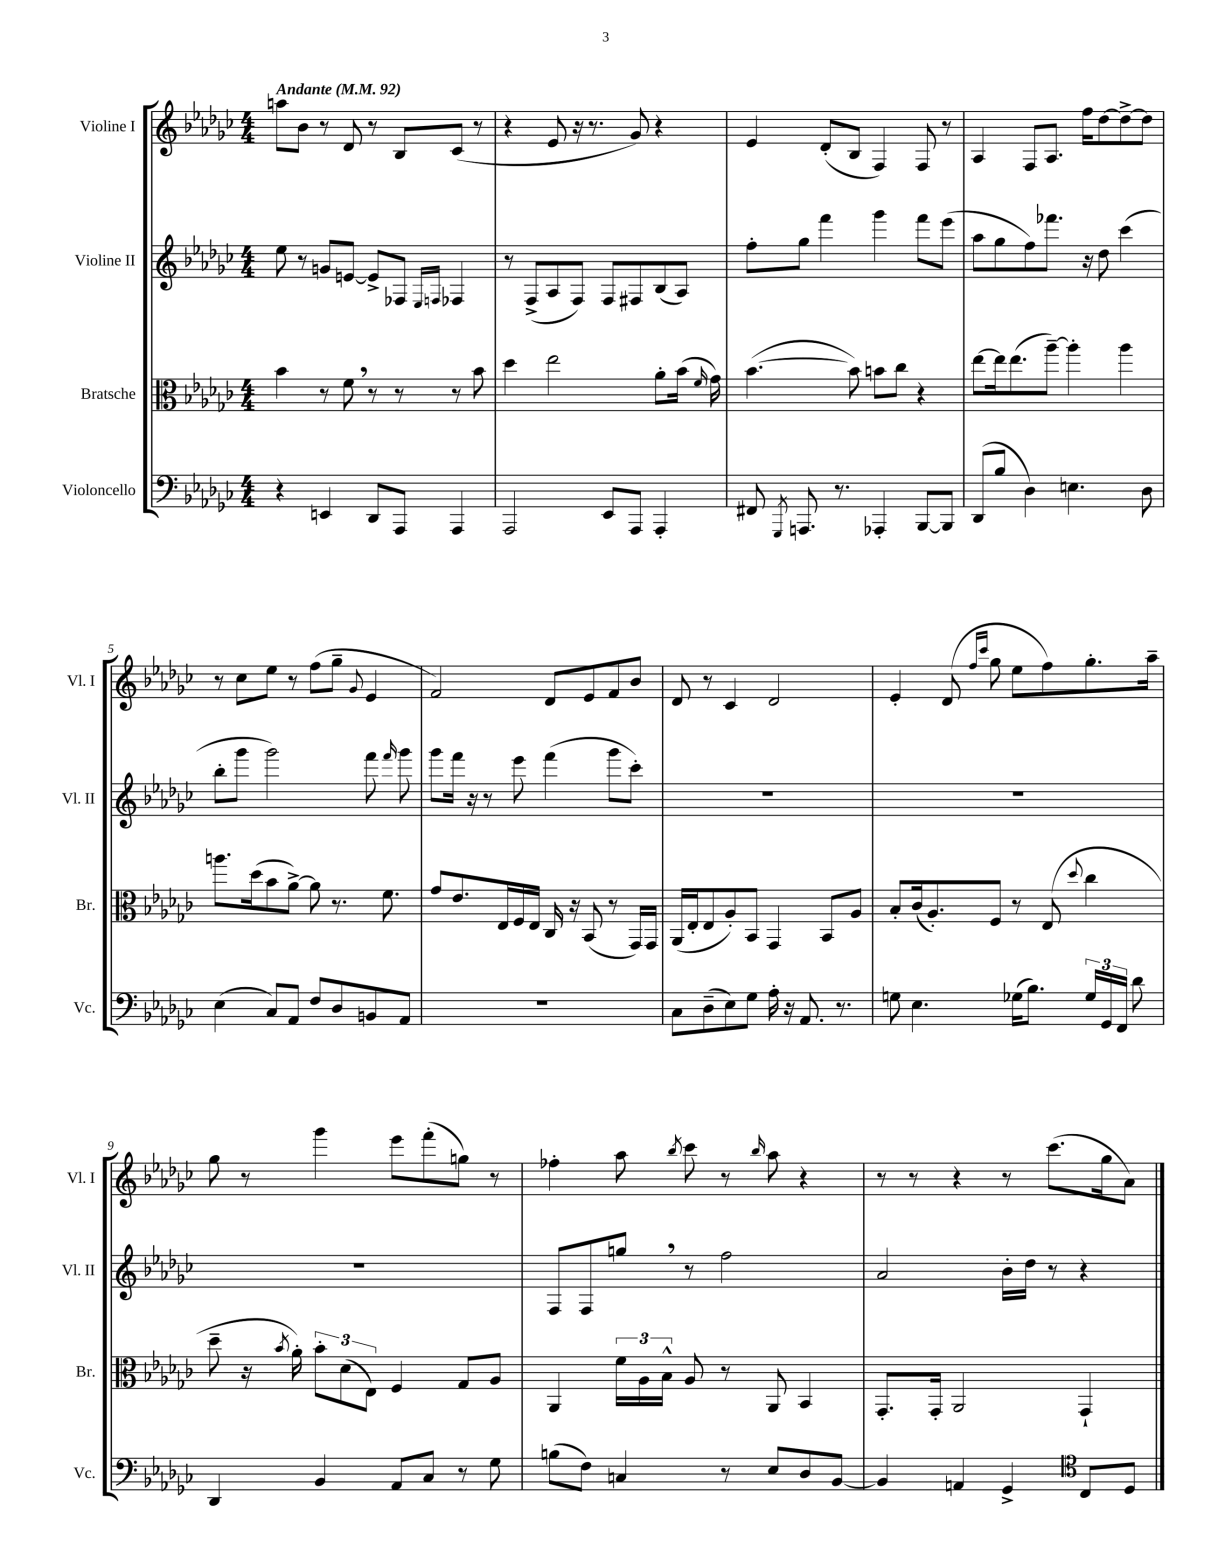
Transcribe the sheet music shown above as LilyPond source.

<<
\new StaffGroup <<
\new Staff = "s0" \with { instrumentName = "Violine I" shortInstrumentName = "Vl. I" } {
    \clef treble \key ges \major \numericTimeSignature \time 4/4 \tempo "Andante" 4 = 92
    \autoBeamOff a''8[ bes'8] r8 des'8 r8 bes8[ ces'8]( r8 |
    r4 ees'8 r16 r8. ges'8) r4 |
    ees'4 des'8[-.( bes8] f4) f8 r8 |
    aes4 f8[ aes8.] f''16[ des''8~ des''8~-> des''8] |
    r8 ces''8[ ees''8] r8 f''8[( ges''8]-- \appoggiatura { ges'8 } ees'4 |
    f'2) des'8[ ees'8 f'8 bes'8] |
    des'8 r8 ces'4 des'2 |
    ees'4-. des'8( \grace { f''16[ ces'''16] } ges''8 ees''8[ f''8) ges''8.-. aes''16]-- |
    ges''8 r8 ges'''4 ees'''8[ f'''8-.( g''8]) r8 |
    fes''4-. aes''8 \acciaccatura { bes''8 } ces'''8 r8 \grace { bes''16 } aes''8 r4 |
    r8 r8 r4 r8 ces'''8.[( ges''16 aes'8]) \bar "|." |
}
\new Staff = "s1" \with { instrumentName = "Violine II" shortInstrumentName = "Vl. II" } {
    \clef treble \key ges \major \numericTimeSignature \time 4/4
    \autoBeamOff ees''8 r8 g'8[ e'8]~ e'8[-> fes8] \grace { ees16[ f16] } fes4 |
    r8 f8[->( aes8 f8]) f8[ fis8 bes8( aes8]) |
    f''8[-. ges''8] f'''4 ges'''4 f'''8[ ees'''8]( |
    aes''8[ ges''8 f''8) fes'''8.] r16 des''8 ces'''4( |
    bes''8[-. ges'''8] ges'''2) f'''8 \grace { f'''16 } ges'''8 |
    ges'''8[ f'''16] r16 r8 ees'''8 f'''4( ges'''8[ ces'''8]-.) |
    R1 |
    R1 |
    R1 |
    f8[ f8 g''8] \breathe r8 f''2 |
    aes'2 bes'16[-. des''16] r8 r4 \bar "|." |
}
\new Staff = "s2" \with { instrumentName = "Bratsche" shortInstrumentName = "Br." } {
    \clef alto \key ges \major \numericTimeSignature \time 4/4
    \autoBeamOff bes'4 r8 f'8 \breathe r8 r8 r8 bes'8 |
    des''4 ees''2 aes'8[-. bes'16]( \grace { f'16 } ges'16) |
    bes'4.~( bes'8) b'8[ ces''8] r4 |
    ees''8[~ ees''16 ees''8.( aes''8]~--) aes''4-. aes''4 |
    a''8.[ des''16( bes'8 aes'8]~->) aes'8 r8. f'8. |
    ges'8[ ees'8. ees16 f16 ees16] ces16 r16 bes,8( r8 ges,16[) ges,16] |
    aes,16[( ees16-. ees8 aes8-.) bes,8] ges,4 bes,8[ aes8] |
    bes8[-. ces'16( aes8.-.) f8] r8 ees8( \appoggiatura { des''8 } ces''4 |
    des''8-- r16 \acciaccatura { bes'8 } aes'16-.) \tuplet 3/2 { bes'8[-. des'8( ees8]) } f4 ges8[ aes8] |
    aes,4 \tuplet 3/2 { f'16[ aes16 bes16]-^ } aes8 r8 aes,8 bes,4 |
    ges,8.[-. ges,16]-. aes,2 ges,4-! \bar "|." |
}
\new Staff = "s3" \with { instrumentName = "Violoncello" shortInstrumentName = "Vc." } {
    \clef bass \key ges \major \numericTimeSignature \time 4/4
    \autoBeamOff r4 e,4 des,8[ aes,,8] aes,,4 |
    aes,,2 ees,8[ aes,,8] aes,,4-. |
    fis,8 \acciaccatura { ges,,8 } a,,8. r8. aes,,4-. bes,,8[~ bes,,8] |
    des,8[( bes8] des4) e4. des8 |
    ees4( ces8[) aes,8] f8[ des8 b,8 aes,8] |
    R1 |
    ces8[ des8--( ees8) ges8] aes16-. r16 aes,8. r8. |
    g8 ees4. ges16[( bes8.]) \tuplet 3/2 { ges16[ ges,16 f,16] } des'8 |
    des,4 bes,4 aes,8[ ces8] r8 ges8 |
    b8[( f8]) c4 r8 ees8[ des8 bes,8]~ |
    bes,4 a,4 ges,4-> \clef tenor ces8[ des8] \bar "|." |
}
>>
>>
